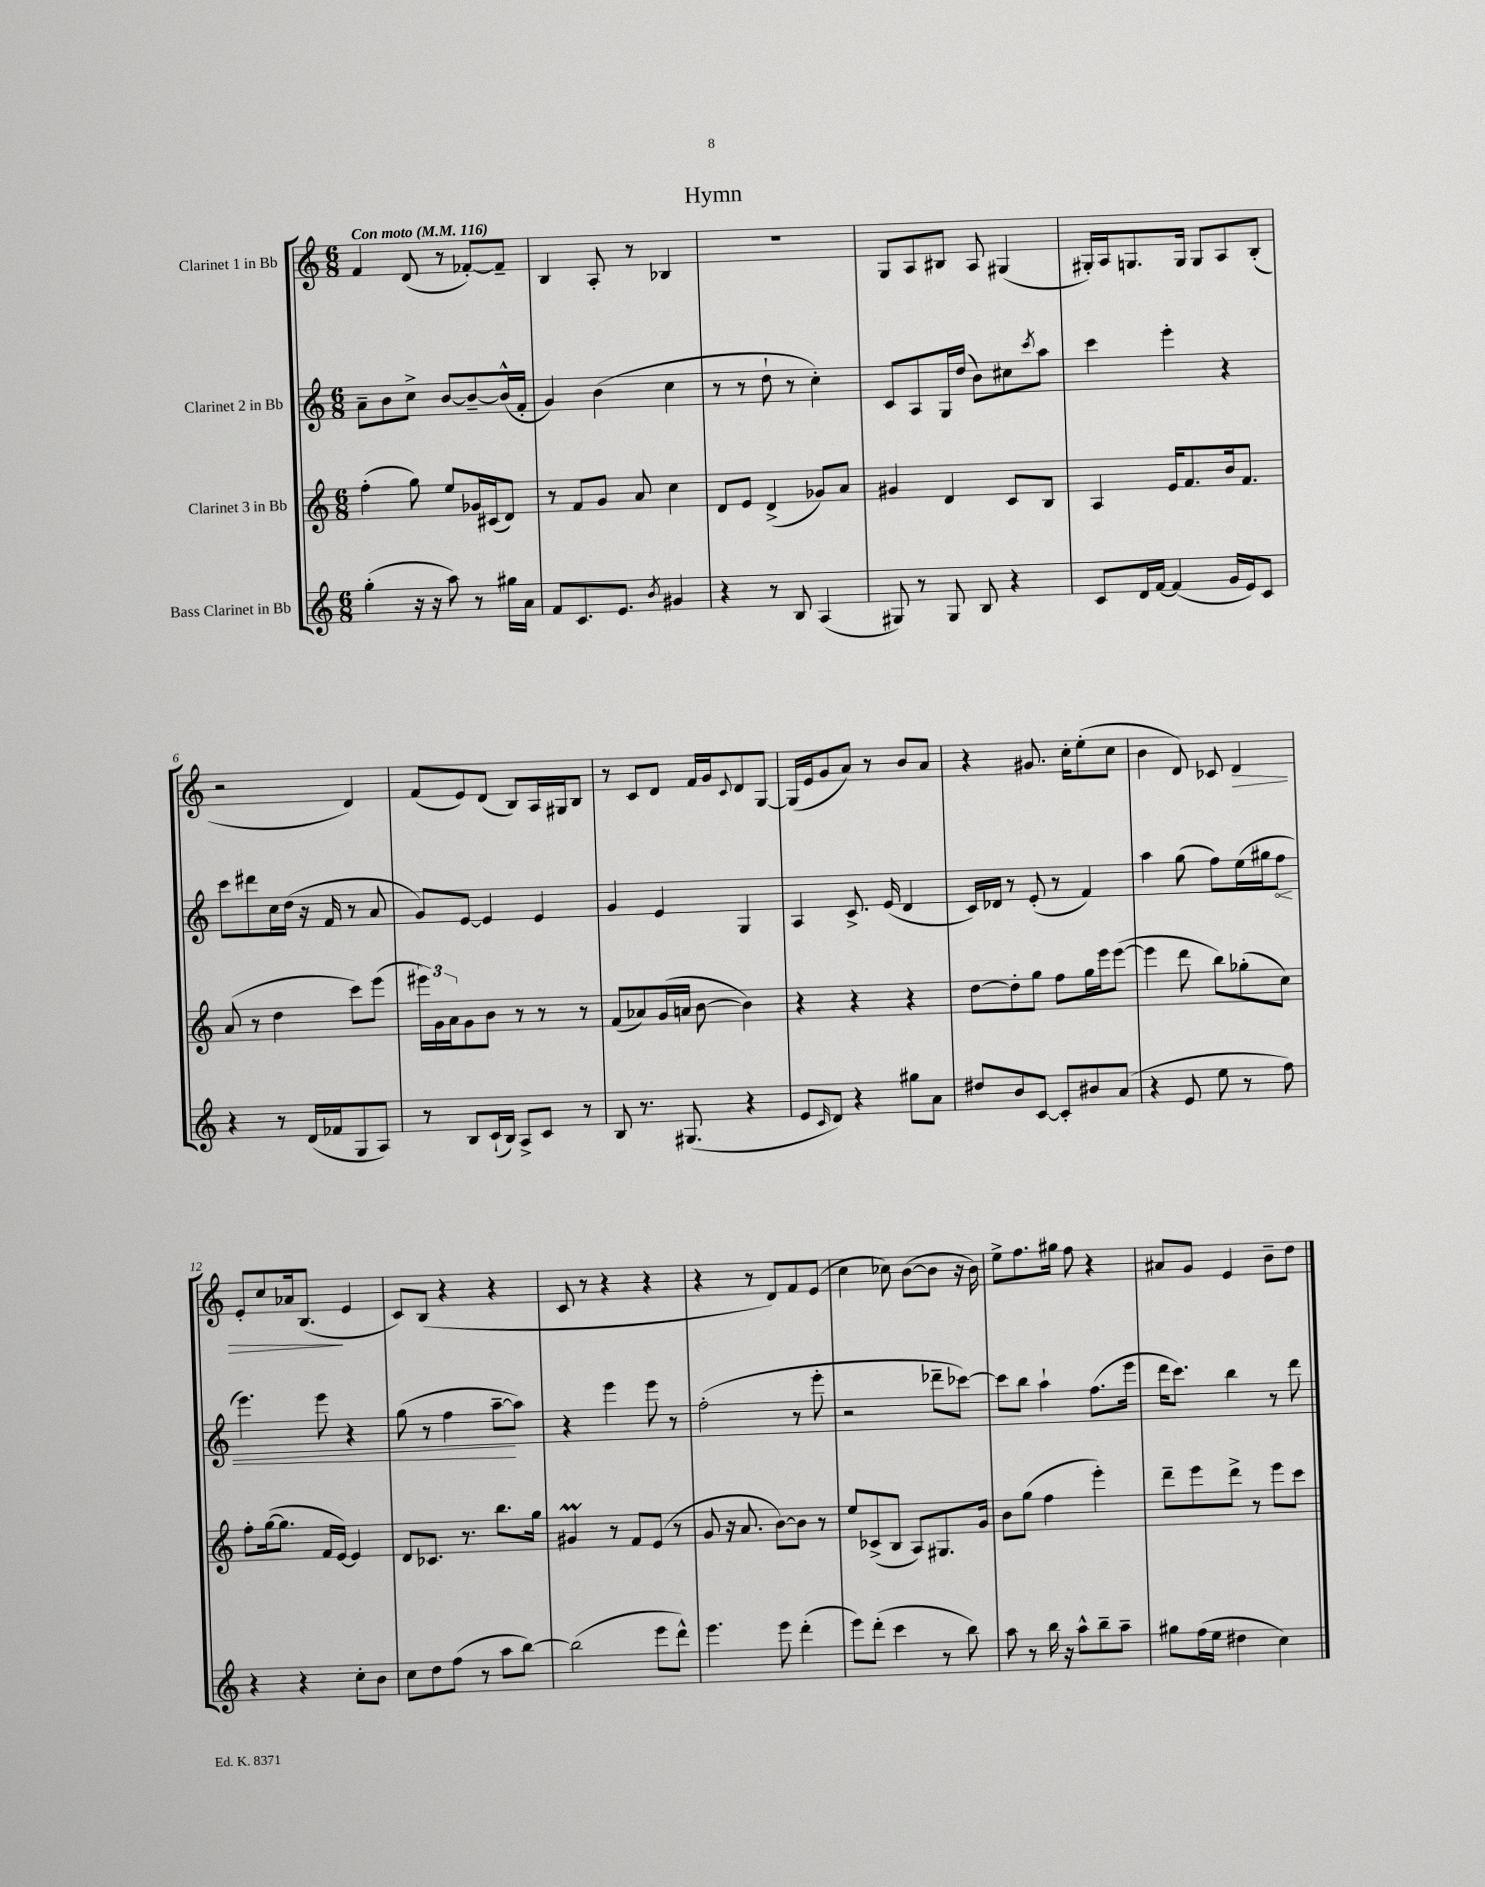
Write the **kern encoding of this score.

**kern	**kern	**kern	**kern
*staff4	*staff3	*staff2	*staff1
*clefG2	*clefG2	*clefG2	*clefG2
*k[]	*k[]	*k[]	*k[]
*M6/8	*M6/8	*M6/8	*M6/8
*MM116	*MM116	*MM116	*MM116
(4gg'\	(4ff'\	8a~\L	4f/
.	.	8b\	.
16r	8gg\)	8cc^\J	(8d/
16r	.	.	.
8aa\)	8ee/L	[8b/L	8r
8r	16g-/L	8b~/_	[8f-'/L)
.	(16c#/J	.	.
16gg#\LL	8d/J)	(16b^^/]L	8f-~/]J
16a\JJ	.	16f'/JJ	.
=	=	=	=
8f/L	8r	4g/)	4B/
8.c/	8f/L	.	.
.	8g/J	(4b\	8A'/
8.e/J	.	.	.
.	8a/	.	8r
8qb/	.	.	.
4g#/	4cc\	4cc\	4B-/
=	=	=	=
4r	8d/L	8r	2.r
.	8e/J	8r	.
8r	(4d^/	8dd`\	.
8B/	.	8r	.
(4A/	8g-/L)	4cc'\)	.
.	8a/J	.	.
=	=	=	=
8G#/)	4g#/	8c/L	8G/L
8r	.	8A/	8A/
8G#/	4d/	16G/L	8B#/J
.	.	(16dd/JJ	.
8B/	.	8b\L)	8A/
4r	8c/L	8cc#\	(4G#/
.	.	8qccc/	.
.	8B/J	8aa\J	.
=	=	=	=
8c/L	4A/	4ccc\	16G#'/LL)
.	.	.	16A/J
16d/L	.	.	8.G/
[16f/JJ	.	.	.
(4f/]	16e/LK	4eee'\	.
.	8.f/	.	16G/Jk
.	.	.	8G/L
16g/LL	16b/k	4r	8A/
16e/J)	8.f/J	.	.
8c/J	.	.	(8B'/J
=	=	=	=
4r	(8a/	8ccc\L	2r
.	8r	8ddd#\	.
8r	4dd\	16cc\L	.
.	.	(16dd\JJ	.
(16d/LL	.	16r	.
16f-/J	.	16f/	.
8G/	8ccc\L)	8r	4d/)
8A/J)	(8eee\J	8a/	.
=	=	=	=
8r	24eee#\LL)	8g/L)	(8f/L
.	24g\	.	.
.	24a\J	.	.
8B/L	8g\	[8e/J	8e/)
(16c`/L	8b\J	4e/]	(8d/J
16B/JJ)	.	.	.
8A^/L	8r	.	8B/L)
8c/J	8r	4e/	16A/L
.	.	.	16G#/J
8r	8r	.	8B/J
=	=	=	=
8B/	(8f/L	4g/	8r
8.r	8a-/)	.	8c/L
.	(16g/L	4e/	8d/J
(8.G#/	16a/JJ	.	.
.	[8b\	.	16f/LL
.	.	.	16g/J
.	.	.	8qqc/
4r	4b\])	4G/	8d/
.	.	.	[8G/J
=	=	=	=
8e/L	4r	4A/	(16G/]LL
.	.	.	16e/J
16qqc/	.	.	.
8d/J)	.	.	8g/
4r	4r	8.c^/	8a/J)
.	.	.	8r
.	.	(16e/	.
8gg#\L	4r	4d/	8b/L
8a\J	.	.	8a/J
=	=	=	=
8dd#/L	[8dd\L	16c/LL)	4r
.	.	16d-/JJ	.
8b/	8dd'\]	8r	.
[8c/J	8gg\J	(8e'/	8.g#/
8c'/]L	8ff\L	8r	.
.	.	.	16cc'\LK
8b#/	16gg\L	4f/)	(8ee'\
.	16eee\J	.	.
(8a/J	([8eee\J	.	8cc\J
=	=	=	=
4r	4eee\]	4aa\	4b\
8e/	8ddd\	(8gg\	8d/)
8ee\	8bb\L)	8ff\L)	8c-/
8r	(8gg-'\	(16ee\L	4d/
.	.	16gg#\J	.
8ff\)	8cc\J)	8ff\J	.
=	=	=	=
4r	8ff'\L	4.eee\)	8e'/L
.	([16gg\k	.	8cc/
.	8.gg\]J	.	.
4r	.	.	16a-/k
.	.	.	(8.B/J
.	16f/LL	8eee\	.
.	[16e/JJ)	.	.
8cc'\L	4e/]	4r	4e/
8b\J	.	.	.
=	=	=	=
8cc\L	8d/L	(8gg\	8c/L)
8dd\	8.c-/J	8r	(8B/J
(8ff\J	.	4ff\	4r
.	8.r	.	.
8r	.	.	.
8aa\L	8.bb\L	[8aa~\L	4r
[8bb\J)	.	8aa\]J)	.
.	16gg\Jk	.	.
=	=	=	=
(2bb\]	4g#/	4r	8c/
.	.	.	8r
.	8r	4eee\	4r
.	8f/L	.	.
8eee\L	(8e/J	8eee\	4r
8ddd^^\J)	8r	8r	.
=	=	=	=
4.eee\	8g/	(2ff'\	4r
.	16r	.	.
.	8.a/	.	.
.	.	.	8r
8eee\	[8b\L)	.	8d/L)
(4ddd'\	8b\]J	8r	8f/
.	8r	8eee'\	(8e/J
=	=	=	=
8eee\L)	8ee/L	2r	4cc\
(8ddd'\J	(8c-^/	.	.
4ccc\	8B/J	.	8cc-\)
.	8A/L)	.	([8b\L
8r	8.G#/	8ddd-~\L	8b\]J
8bb\)	.	[8ccc-\J)	16r
.	16g/Jk	.	16b\)
=	=	=	=
8aa\	8b\L	8ccc-\]L	8ee^\L
8r	(8gg\J	8bb\J	8.ff\
16bb\	4ff\	4aa`\	.
16r	.	.	16gg#\Jk
8aa^^\L	.	.	8ff\
8bb~\	4eee'\)	(8.ff\L	4r
8aa~\J	.	.	.
.	.	16eee\Jk	.
=	=	=	=
8gg#\L	8ddd~\L	16ddd\LK	8a#/L
.	.	8.ccc\J)	.
(16ff\L	8eee\	.	8g/J
16ee\JJ	.	.	.
4dd#\	8ddd^\J	4bb\	4e/
.	8r	.	.
4cc\)	8eee\L	8r	8b~\L
.	8ccc\J	8ddd\	8dd\J
==	==	==	==
*-	*-	*-	*-
